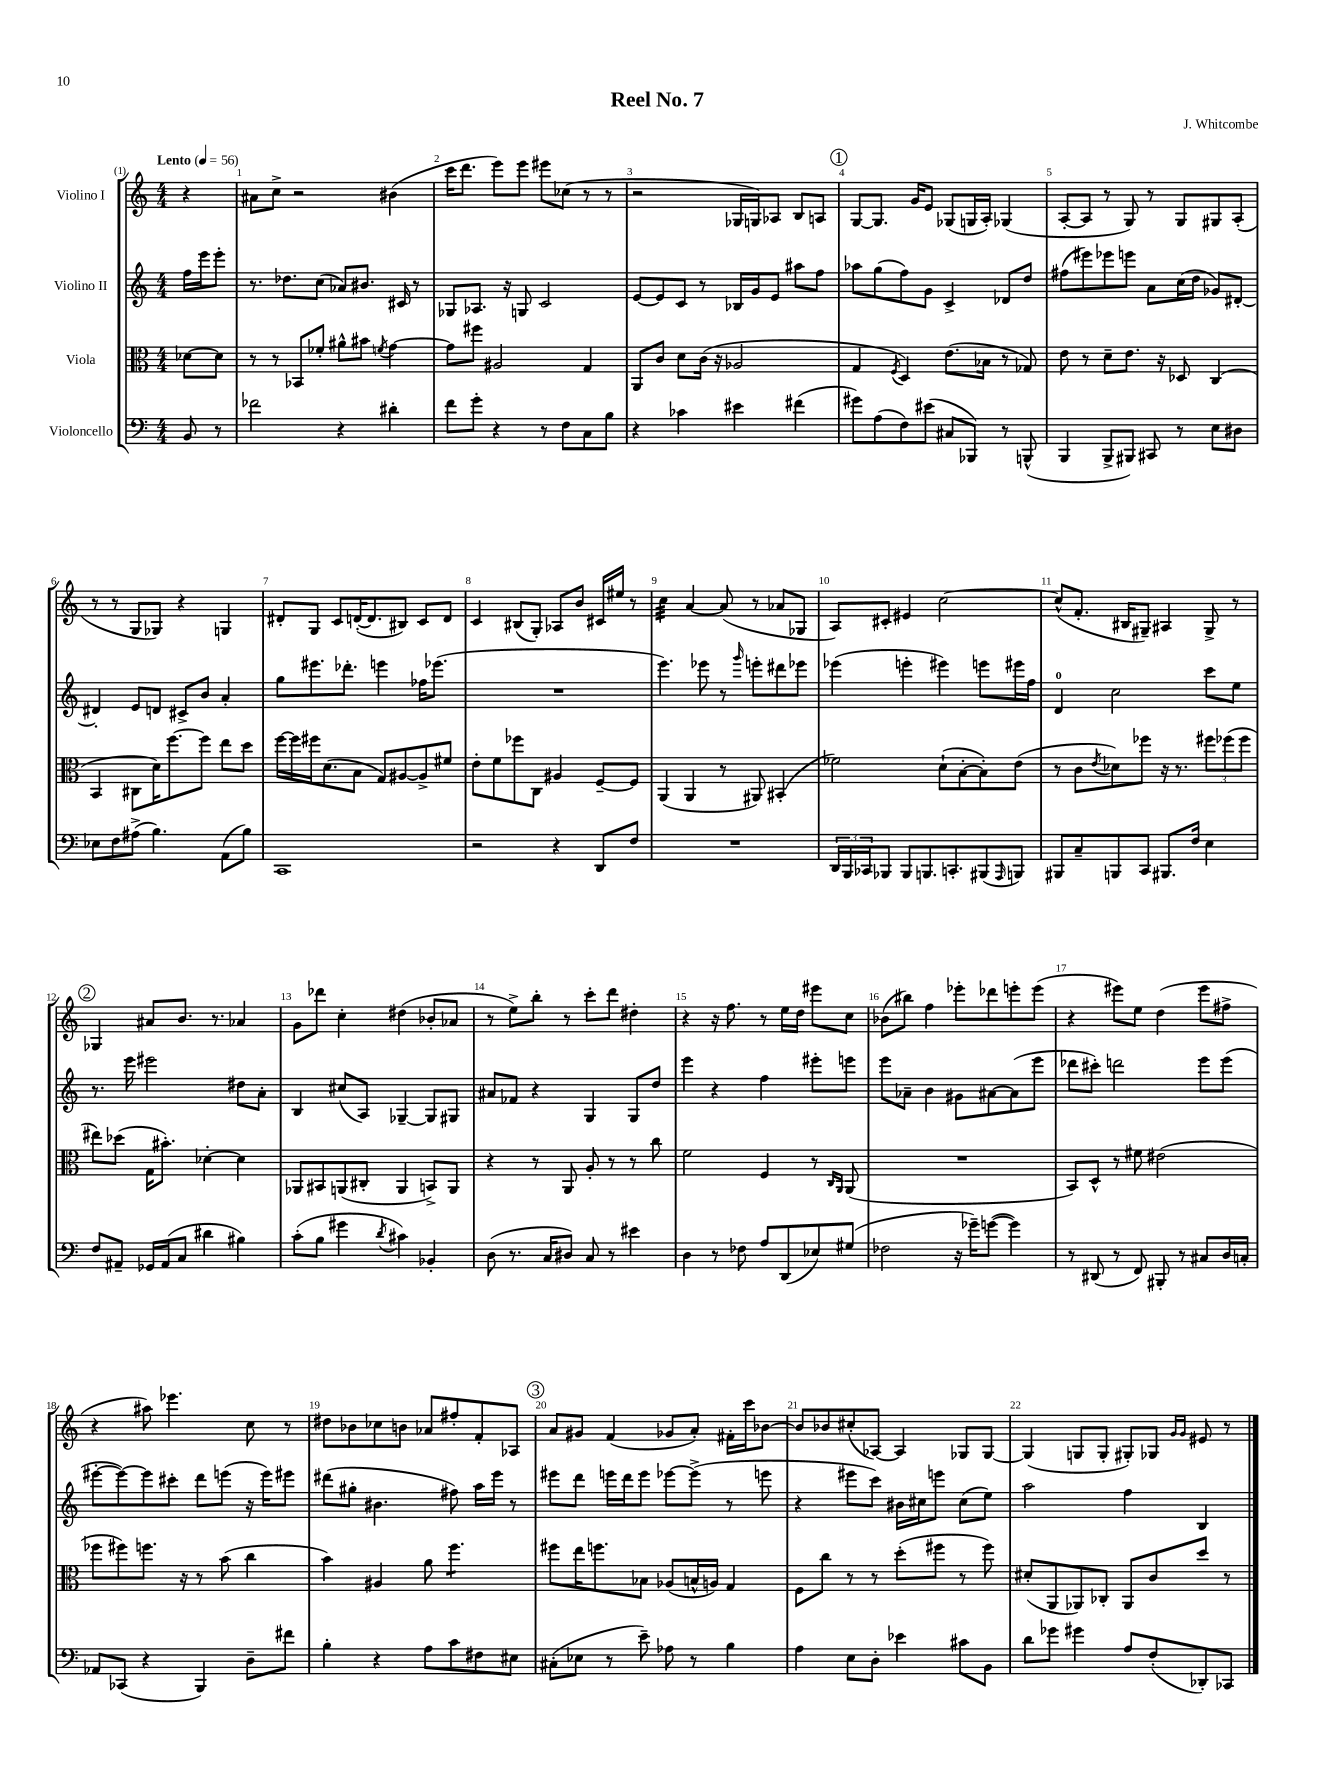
\header { title = "Reel No. 7" composer = "J. Whitcombe" }
<<
\new StaffGroup <<
\new Staff = "s0" \with { instrumentName = "Violino I" } {
    \clef treble \key c \major \numericTimeSignature \time 4/4 \partial 4 \tempo "Lento" 4 = 56
    r4 |
    ais'8 c''8-> r2 bis'4( |
    c'''16 d'''8. e'''8) e'''8 eis'''8 ces''8( r8 r8 |
    r2 ges16 g16) aes8 b8 a8 |
    \mark \markup { \circle "1" } g8~ g8. g'16 e'8 ges8( g16 a16-.) ges4( |
    a8~-. a8 r8 g8) r8 g8 gis8 a8-.( |
    r8 r8 g8 ges8) r4 g4 |
    dis'8-. g8 c'8 d'16~-.( d'8. bis8) c'8 d'8 |
    c'4 bis8( g8-.) aes8 b'8 cis'16 eis''16 r8 |
    c''4:32 a'4~ a'8( r8 aes'8 ges8 |
    a8) cis'8-. eis'4 c''2~ |
    c''8-^( f'8.-. bis16 gis8--) ais4 gis8-> r8 |
    \mark \markup { \circle "2" } ges4 ais'8 b'8. r8. aes'4 |
    g'8 des'''8 c''4-. dis''4( bes'8-. aes'8 |
    r8 e''8->) b''8-. r8 c'''8-. d'''8 dis''4-. |
    r4 r16 f''8. r8 e''16 d''16 eis'''8 c''8 |
    bes'8( bis''8) f''4 ees'''8-. des'''8 e'''8-. e'''8( |
    r4 eis'''8) e''8 d''4( eis'''8 fis''8-> |
    r4 ais''8) ees'''4. c''8 r8 |
    dis''8 bes'8 ces''8 b'8 aes'8 fis''8-. f'8-. aes8 |
    \mark \markup { \circle "3" } a'8 gis'8 f'4( ges'8 a'8-.) fis'16-. c'''16 bes'8~ |
    bes'8 bes'8 cis''8-.( aes8~) aes4 ges8 ges8~ |
    ges4( g8 g8-. gis8-.) ges8 \grace { g'16 g'16 } eis'8 r8 \bar "|." |
}
\new Staff = "s1" \with { instrumentName = "Violino II" } {
    \clef treble \key c \major \numericTimeSignature \time 4/4 \partial 4
    f''16 e'''16 e'''8-. |
    r8. des''8. c''8( aes'8) bis'8. cis'16 r8 |
    ges8 aes8. r16 g8 c'2 |
    e'8~ e'8 c'8 r8 bes16 g'16 e'8 ais''8 f''8 |
    \mark \markup { \circle "1" } aes''8 g''8( f''8) g'8 c'4-> des'8 d''8 |
    fis''8( eis'''8) ees'''8 e'''8 a'8 c''16( d''16 ges'8) dis'8~-. |
    dis'4-. e'8 d'8 cis'8-> b'8 a'4-. |
    g''8 eis'''8. des'''8.-. e'''4 fes''16 ees'''8.( |
    R1 |
    e'''4.) ees'''8 r8 \grace { g'''16 } e'''8-. dis'''8 ees'''8 |
    ees'''4( e'''4-. eis'''4) e'''8 eis'''16 f''16 |
    d'4-0 c''2 c'''8 e''8 |
    \mark \markup { \circle "2" } r8. e'''16 eis'''2 dis''8 a'8-. |
    b4 cis''8( a8) ges4~-- ges8 gis8 |
    ais'8 fes'8 r4 g4 g8 d''8 |
    e'''4 r4 f''4 eis'''8-. e'''8 |
    e'''8 aes'8-- b'4 gis'8 ais'8~ ais'8( e'''8 |
    des'''8 cis'''8-.) d'''2 e'''8 e'''8( |
    eis'''8~-. eis'''8~) eis'''8 cis'''8-. d'''8 e'''8( r16 e'''16) eis'''8 |
    dis'''8( gis''8-. bis'4. fis''8) a''16 e'''16 r8 |
    \mark \markup { \circle "3" } eis'''8 d'''8 e'''16 d'''16 e'''8 ees'''8~ ees'''8->( r8 e'''8 |
    r4 eis'''8 c'''8) bis'16 cis''16 e'''8 cis''8( e''8) |
    a''2 f''4 b4 \bar "|." |
}
\new Staff = "s2" \with { instrumentName = "Viola" } {
    \clef alto \key c \major \numericTimeSignature \time 4/4 \partial 4
    des'8~ des'8 |
    r8 r8 bes,8 fes'8-. ais'8-^ bis'8 \acciaccatura { f'8 } g'4~ |
    g'8 fis''8 ais2 g4 |
    a,8 c'8 d'8 c'16( r16 aes2 |
    \mark \markup { \circle "1" } g4 \acciaccatura { f8 } d4) e'8.( bes16 r8 ges8) |
    e'8 r8 d'8-- e'8. r16 des8 c4( |
    b,4 cis8 d'16) f''8.~ f''8 e''8 d''8 |
    f''16~ f''16 fis''16 d'8.( b8 g8) ais8~ ais8-> fis'8 |
    e'8-. f'8 fes''8 c8 ais4 f8~-- f8 |
    a,4( a,4 r8 ais,8) bis,4-.( |
    fes'2) d'8-!( b8~-. b8-.) e'8( |
    r8 c'8 \acciaccatura { e'8 } des'8) fes''8 r16 r8. \tuplet 3/2 { fis''8 fes''8( fes''8 } |
    \mark \markup { \circle "2" } eis''8) des''8( g16 bis'8.-.) des'4~-. des'4 |
    aes,8 bis,8 a,8( cis8-. a,4 b,8->) a,8 |
    r4 r8 a,8 a8-. r8 r8 c''8 |
    f'2 f4 r8 \grace { c16 a,16 } a,8( |
    R1 |
    b,8) d8-^ r8 fis'8 eis'2( |
    fes''8 fis''8) f''8. r16 r8 b'8( c''4 |
    b'4) ais4 a'8 f''4.:8 |
    \mark \markup { \circle "3" } fis''8 e''16 f''8. bes8 aes8( b16-^ a16) g4 |
    f8 c''8 r8 r8 d''8-.( fis''8 r8 fis''8) |
    dis'8-.( a,8 aes,8) ces8-. aes,8 c'8 d''8 r8 \bar "|." |
}
\new Staff = "s3" \with { instrumentName = "Violoncello" } {
    \clef bass \key c \major \numericTimeSignature \time 4/4 \partial 4
    b,8 r8 |
    fes'2 r4 dis'4-. |
    f'8 g'8-. r4 r8 f8 c8 b8 |
    r4 ces'4 eis'4 fis'4( |
    \mark \markup { \circle "1" } gis'8) a8( f8) eis'8( cis8 bes,,8) r8 b,,8-^( |
    b,,4 b,,8-> bis,,8) cis,8 r8 e8 dis8 |
    ees8 f8 ais8->( b4.) a,8( b8) |
    c,1 |
    r2 r4 d,8 f8 |
    R1 |
    \tuplet 3/2 { d,16 b,,16 ces,16 } bes,,8 bes,,8 b,,8. c,8.-. bis,,8( \grace { a,,16 } b,,8) |
    bis,,8 c8-- b,,8 c,8 bis,,8. f16 e4 |
    \mark \markup { \circle "2" } f8 ais,8-- ges,16 ais,16( c8 dis'4 bis4) |
    c'8-.( b8 gis'4 \acciaccatura { d'8 } cis'4) bes,4-. |
    d8( r8. c16 dis8) c8 r8 eis'4 |
    d4 r8 fes8 a8 d,8( ees8) gis8( |
    fes2 r16 ges'16--) g'8~( g'4) |
    r8 dis,8( r8 f,8) bis,,8-. r8 cis8 d16 c16-. |
    aes,8 ces,8( r4 b,,4) d8-- fis'8 |
    b4-. r4 a8 c'8 fis8 eis8 |
    \mark \markup { \circle "3" } cis8-.( ees8 r8 e'8--) aes8 r8 b4 |
    a4 e8 d8-. ees'4 cis'8 b,8 |
    d'8 ges'8 gis'4 a8 f8-.( des,8-.) ces,8 \bar "|." |
}
>>
>>
\layout { \context { \Score \override BarNumber.break-visibility = ##(#f #t #t) barNumberVisibility = #all-bar-numbers-visible } }
